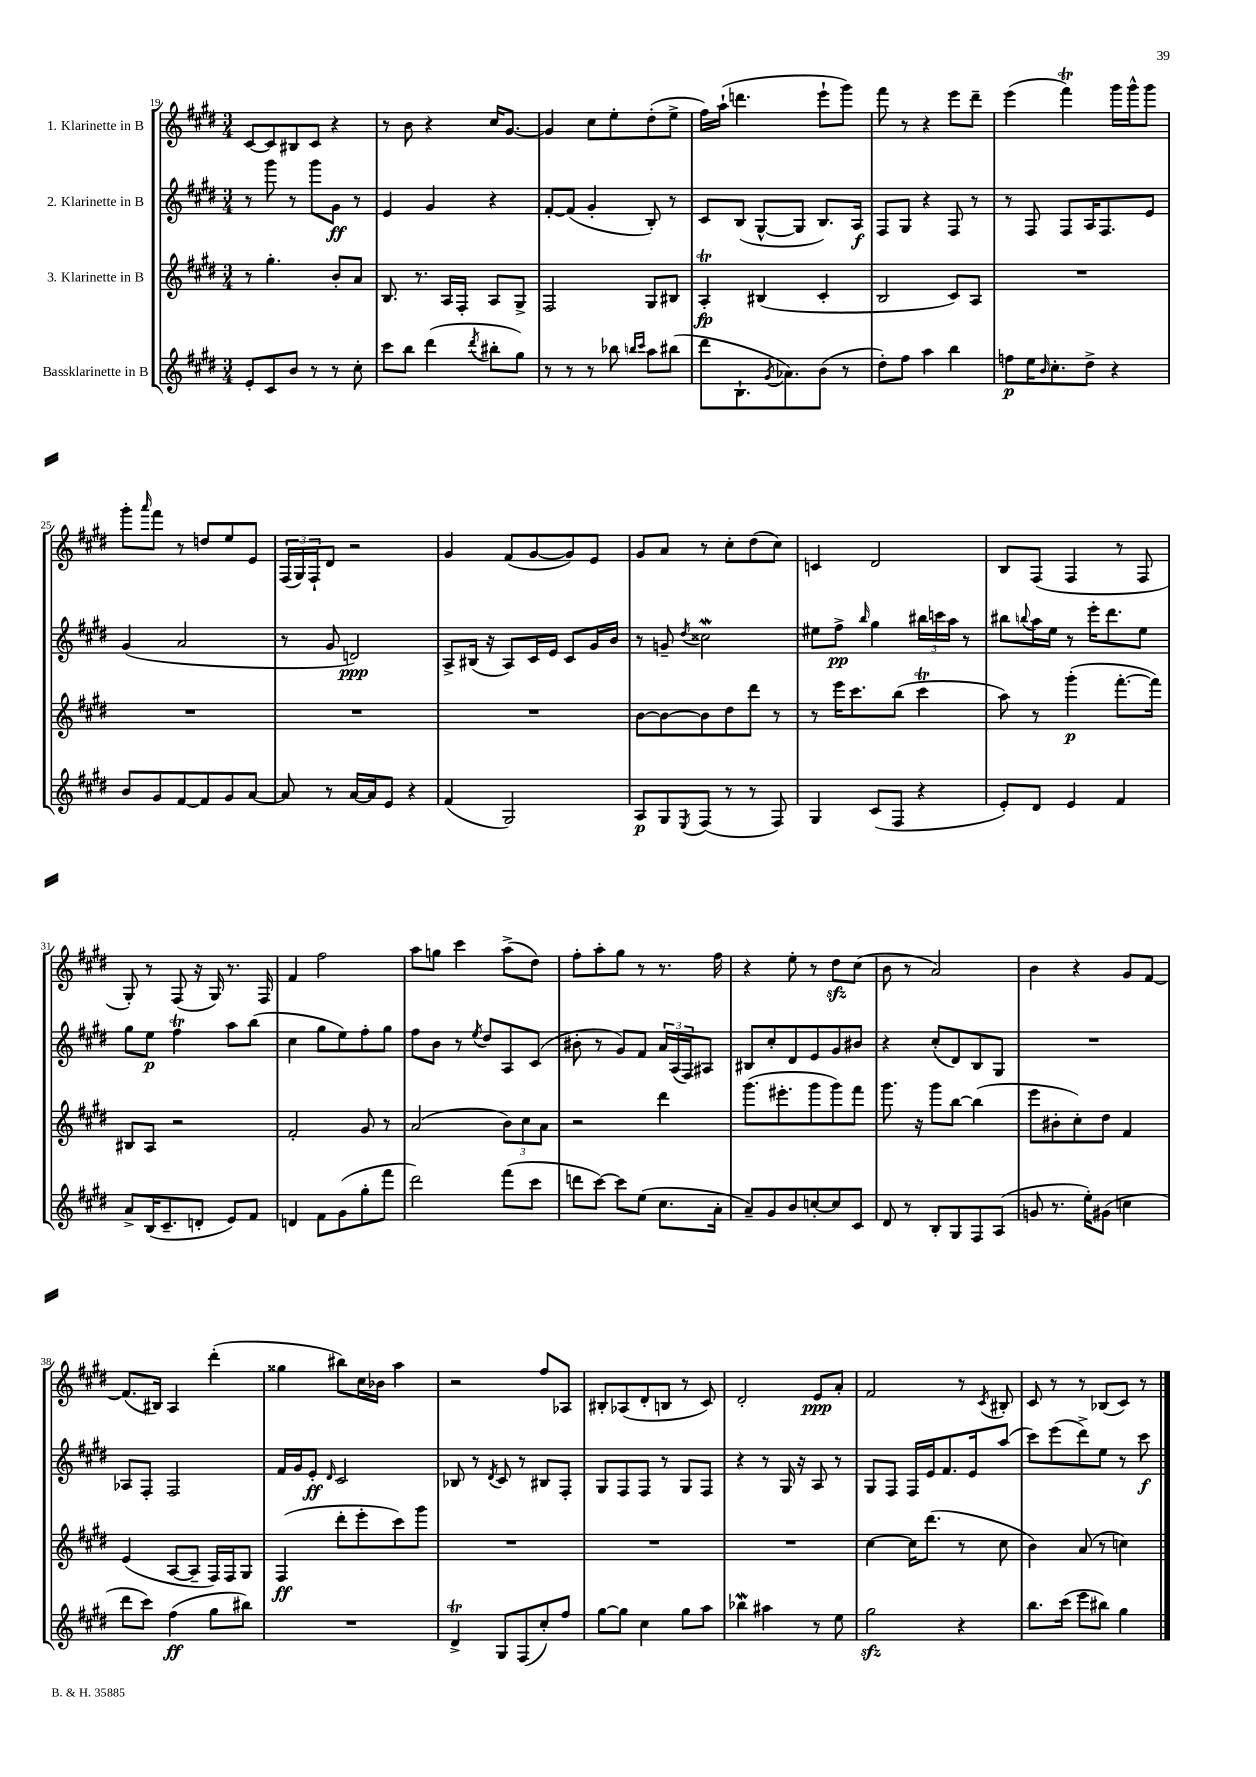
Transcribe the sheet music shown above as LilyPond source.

<<
\new StaffGroup <<
\new Staff = "s0" \with { instrumentName = "1. Klarinette in B" } {
    \clef treble \key e \major \numericTimeSignature \time 3/4
    cis'8~ cis'8 bis8 cis'8 r4 |
    r8 b'8 r4 cis''16 gis'8.~ |
    gis'4 cis''8 e''8-. dis''8-.( e''8-> |
    fis''16) a''16-!( d'''4. e'''8-! gis'''8) |
    fis'''8 r8 r4 e'''8 dis'''8-- |
    e'''4( fis'''4\trill) gis'''16 gis'''16-^ gis'''8 |
    gis'''8-. \grace { a'''16 } fis'''8 r8 d''8 e''8 e'8 |
    \tuplet 3/2 { fis16( gis16) fis16-! } dis'8 r2 |
    gis'4 fis'8( gis'8~ gis'8) e'8 |
    gis'8 a'8 r8 cis''8-. dis''8( cis''8) |
    c'4 dis'2 |
    b8 fis8( fis4 r8 fis8 |
    gis8-.) r8 fis8( r16 gis16) r8. fis16 |
    fis'4 fis''2 |
    a''8 g''8 cis'''4 a''8->( dis''8) |
    fis''8-. a''8-. gis''8 r8 r8. fis''16 |
    r4 e''8-. r8 dis''8\sfz cis''8( |
    b'8 r8 a'2) |
    b'4 r4 gis'8 fis'8~ |
    fis'8.( bis16) a4 dis'''4-.( |
    gisis''4 bis''8) cis''16 bes'16 a''4 |
    r2 fis''8 aes8 |
    bis8-. aes8( dis'8-. b8 r8 cis'8) |
    dis'2-. e'8\ppp a'8-. |
    fis'2 r8 \acciaccatura { cis'8 } bis8-. |
    cis'8 r8 r8 bes8( cis'8) r8 \bar "|." |
}
\new Staff = "s1" \with { instrumentName = "2. Klarinette in B" } {
    \clef treble \key e \major \numericTimeSignature \time 3/4
    r8 gis'''8 r8 gis'''8 gis'8\ff r8 |
    e'4 gis'4 r4 |
    fis'8~-. fis'8( gis'4-. b8-.) r8 |
    cis'8 b8( gis8~-^ gis8 b8.) a16\f |
    fis8 gis8 r4 fis8 r8 |
    r8 fis8 fis8 a16 fis8. e'8 |
    gis'4( a'2 |
    r8 gis'8 d'2\ppp) |
    a8-> bis16( r16 a8) cis'16 e'16 cis'8 gis'16 b'16 |
    r8 g'8-- \acciaccatura { dis''8 } cisis''2\mordent |
    eis''8 fis''8->\pp \grace { b''16 } gis''4 \tuplet 3/2 { bis''16 c'''16 a''16 } r8 |
    bis''8 \appoggiatura { b''8 } a''16 e''16 r8 e'''16-. dis'''8. e''8 |
    gis''8 e''8\p fis''4\trill a''8 b''8( |
    cis''4 gis''8 e''8) fis''8-. gis''8 |
    fis''8 b'8 r8 \acciaccatura { e''8 } dis''8 a8 cis'8( |
    bis'8-. r8 gis'8) fis'8 \tuplet 3/2 { a'16 a16( fis16) } ais8 |
    bis8 cis''8-. dis'8 e'8 gis'8 bis'8 |
    r4 cis''8-.( dis'8) b8 gis8 |
    R2. |
    aes8 fis8-. fis2 |
    fis'16 gis'16 e'8-.\ff \grace { dis'16 } cis'2 |
    bes8 r8 \acciaccatura { dis'8 } cis'8 r8 bis8 fis8-. |
    gis8 fis8 fis8 r8 gis8 fis8 |
    r4 r8 gis16 r16 a8 r8 |
    gis8 fis8 fis16 e'16 fis'8. e'16 a''8( |
    cis'''8) e'''8( dis'''8->) e''8 r8 cis'''8\f \bar "|." |
}
\new Staff = "s2" \with { instrumentName = "3. Klarinette in B" } {
    \clef treble \key e \major \numericTimeSignature \time 3/4
    r8 gis''4.-. b'8-. a'8 |
    b8. r8. a16 fis16-. a8 gis8-> |
    fis2 gis8 bis8 |
    a4-.\trill\fp bis4( cis'4-. |
    b2 cis'8) a8 |
    R2. |
    R2. |
    R2. |
    R2. |
    b'8~ b'8~ b'8 dis''8 dis'''8 r8 |
    r8 e'''16 cis'''8. b''8( cis'''4\trill |
    a''8) r8 gis'''4-.\p( fis'''8.~-. fis'''16) |
    bis8 a8 r2 |
    fis'2-. gis'8 r8 |
    a'2( \tuplet 3/2 { b'8) cis''8 a'8 } |
    r2 dis'''4 |
    gis'''8.( eis'''8.-. gis'''8 gis'''8) fis'''8 |
    gis'''8. r16 gis'''8 b''8~ b''4( |
    e'''8 bis'8-. cis''8-.) dis''8 fis'4 |
    e'4( a8~ a8-- fis16) fis16 gis8 |
    fis4\ff( dis'''8-. e'''8-. cis'''8) gis'''8 |
    R2. |
    R2. |
    R2. |
    cis''4~ cis''16 dis'''8.( r8 cis''8 |
    b'4) a'8( r8 c''4) \bar "|." |
}
\new Staff = "s3" \with { instrumentName = "Bassklarinette in B" } {
    \clef treble \key e \major \numericTimeSignature \time 3/4
    e'8-. cis'8 b'8 r8 r8 cis''8-. |
    cis'''8 b''8 dis'''4( \acciaccatura { dis'''8 } bis''8-. gis''8) |
    r8 r8 r8 bes''8 \grace { b''16 cis'''16 } a''8 bis''8( |
    dis'''8 b8.-! \acciaccatura { gis'8 } aes'8.) b'8( r8 |
    dis''8-.) fis''8 a''4 b''4 |
    f''8\p e''16 \grace { b'16 } cis''8.-. dis''8-> r4 |
    b'8 gis'8 fis'8~ fis'8 gis'8 a'8~ |
    a'8 r8 a'16~ a'16 e'8 r4 |
    fis'4( gis2) |
    a8\p gis8 \acciaccatura { e8 } fis8( r8 r8 fis8) |
    gis4 cis'8( fis8 r4 |
    e'8-.) dis'8 e'4 fis'4 |
    a'8-> b16( cis'8.-- d'8-. e'8) fis'8 |
    d'4 fis'8 gis'8( gis''8-. fis'''8 |
    dis'''2) fis'''8( cis'''8 |
    d'''8 cis'''8~) cis'''8 e''8( cis''8. a'16-. |
    a'8--) gis'8 b'8 c''8~-. c''8 cis'8 |
    dis'8 r8 b8-. gis8 fis8 a8( |
    g'8 r8. e''16-.) gis'8( c''4 |
    dis'''8 cis'''8) fis''4\ff( gis''8 bis''8) |
    R2. |
    dis'4->\trill gis8 fis8( cis''8-.) fis''8 |
    gis''8~ gis''8 cis''4 gis''8 a''8 |
    bes''4\mordent ais''4 r8 e''8 |
    gis''2\sfz r4 |
    b''8. cis'''16( e'''8 bis''8) gis''4 \bar "|." |
}
>>
>>
\layout { \context { \Score currentBarNumber = #19 } }
